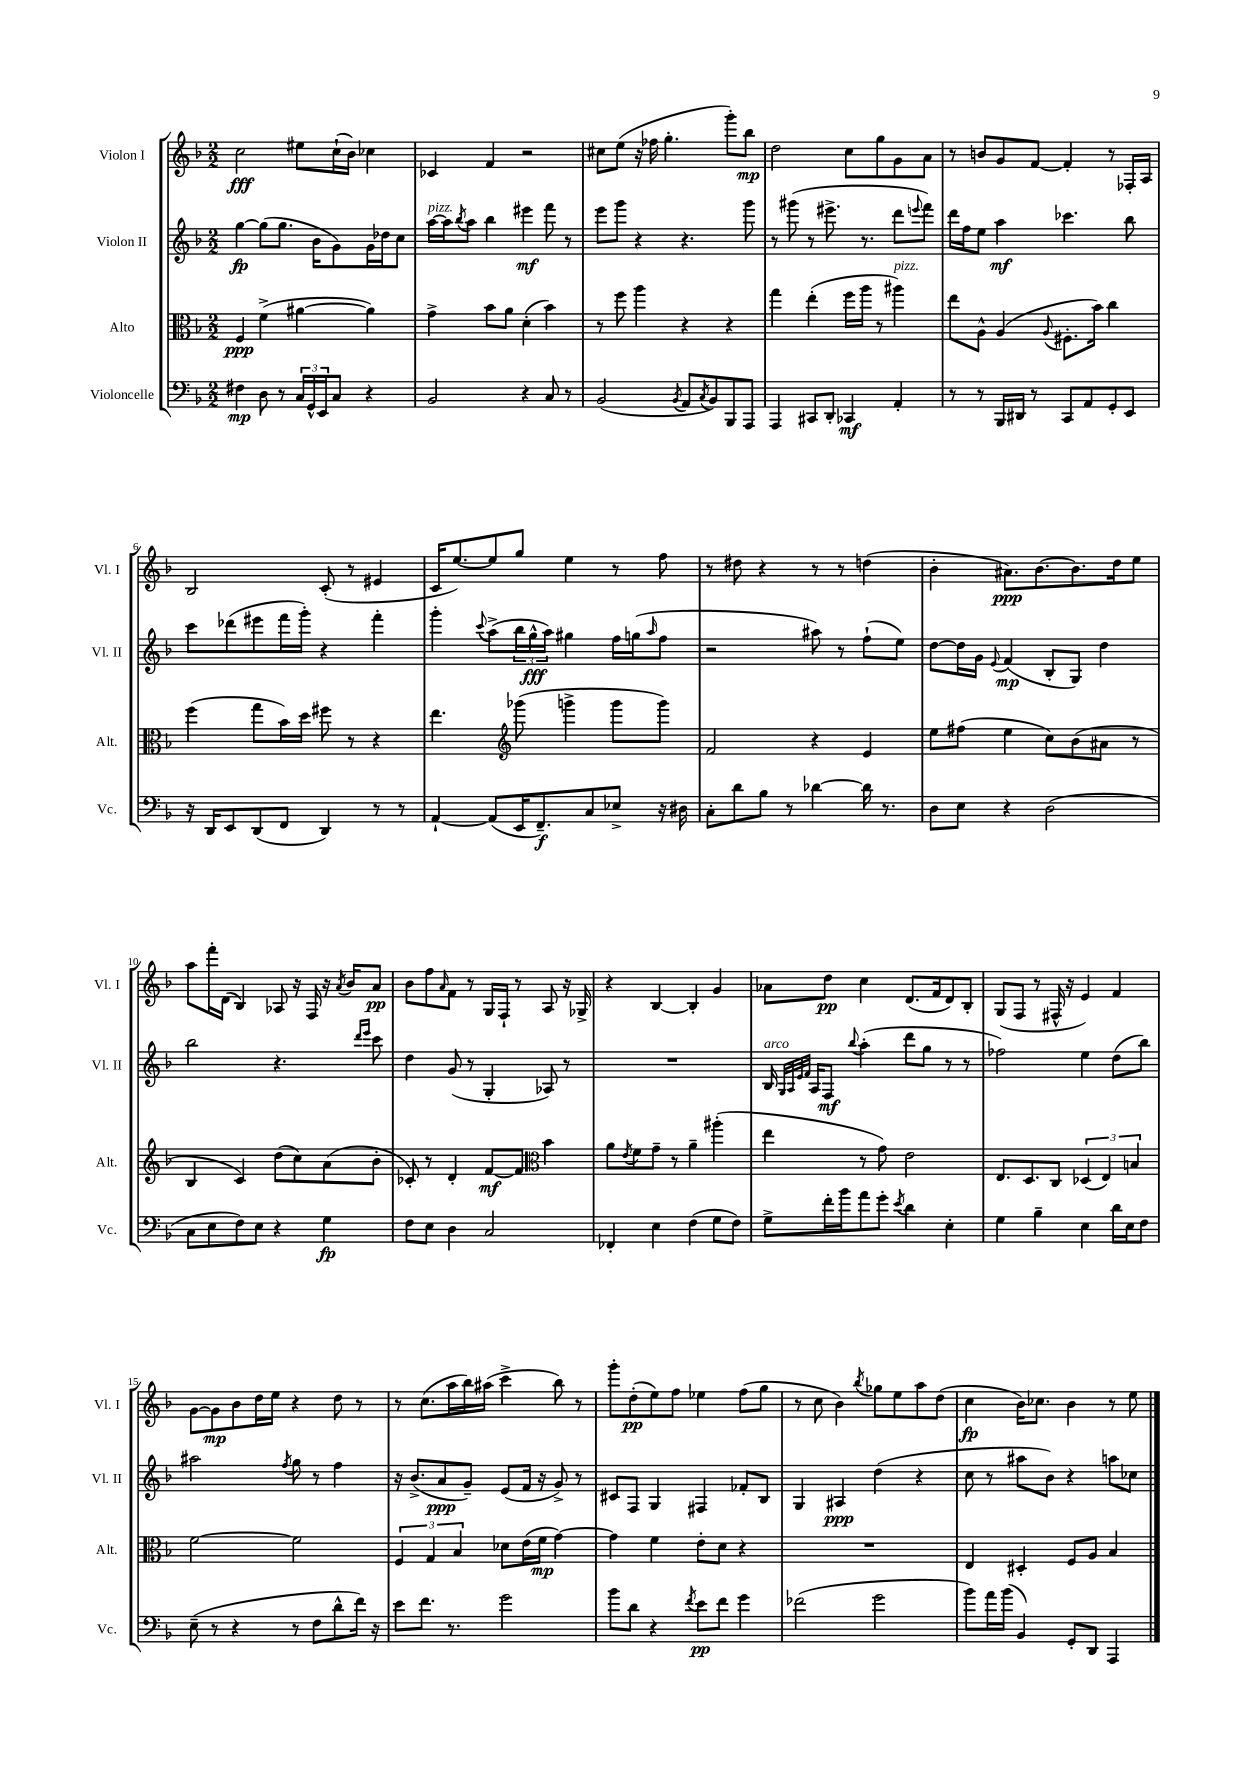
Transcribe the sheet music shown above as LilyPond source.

<<
\new StaffGroup <<
\new Staff = "s0" \with { instrumentName = "Violon I" shortInstrumentName = "Vl. I" } {
    \clef treble \key f \major \numericTimeSignature \time 2/2
    c''2\fff eis''8 c''16-!( bes'16) ces''4 |
    ces'4 f'4 r2 |
    cis''8 e''8( r16 fes''16 g''4.-. g'''8-.) bes''8\mp |
    d''2 c''8 g''8 g'8 a'8 |
    r8 b'8 g'8 f'8~ f'4-. r8 fes16-. a16 |
    bes2 c'8-.( r8 eis'4 |
    c'16 e''8.~) e''8 g''8 e''4 r8 f''8 |
    r8 dis''8 r4 r8 r8 d''4( |
    bes'4-. ais'8.\ppp) bes'8.~ bes'8. d''16 e''8 |
    a''8 f'''16-. d'16( bes4) aes8 r16 f16 r16 \acciaccatura { a'8 } bes'16 a'8\pp |
    bes'8 f''8 \grace { a'16 } f'8 r8 g16 f16-! r8 a8 r16 ges16-> |
    r4 bes4~ bes4-. g'4 |
    aes'8 d''8\pp c''4 d'8.( f'16 d'8) bes8-. |
    g8( f8 r8 fis16-^ r16 e'4) f'4 |
    g'8~ g'8\mp bes'8 d''16 e''16 r4 d''8 r8 |
    r8 c''8.( a''16 bes''16) ais''16( c'''4-> bes''8) r8 |
    g'''8-. d''8-.\pp( e''8) f''8 ees''4 f''8( g''8 |
    r8 c''8 bes'4) \acciaccatura { bes''8 } ges''8 e''8 a''8 d''8( |
    c''4\fp bes'16) ces''8. bes'4 r8 e''8 \bar "|." |
}
\new Staff = "s1" \with { instrumentName = "Violon II" shortInstrumentName = "Vl. II" } {
    \clef treble \key f \major \numericTimeSignature \time 2/2
    g''4~\fp g''8( g''8. bes'16 g'8) g'16 des''16 c''8 |
    a''16~^\markup { \italic "pizz." } a''16 \acciaccatura { bes''8 } a''8 bes''4 eis'''4\mf f'''8 r8 |
    e'''8 g'''8 r4 r4. g'''8 |
    r8 gis'''8( r8 eis'''8.-> r8. d'''8 \appoggiatura { e'''8 } f'''8) |
    d'''16 f''16 e''8 a''4\mf ces'''4. bes''8 |
    c'''8 des'''8( eis'''8 f'''16 g'''16-.) r4 f'''4-. |
    g'''4-. \appoggiatura { c'''8 } a''8->( \tuplet 3/2 { bes''16 g''16-^\fff a''16) } gis''4 f''16 g''16( \grace { a''16 } f''8 |
    r2 ais''8) r8 f''8-!( e''8) |
    d''8~ d''16 g'16 \appoggiatura { e'8 } f'4\mp( bes8-. g8) d''4 |
    bes''2 r4. \grace { d'''16 e'''16 } c'''8 |
    d''4 g'8( r8 g4-. aes8) r8 |
    R1 |
    bes16^\markup { \italic "arco" } \grace { g32 a32 e'32 f'32 } a16 f8\mf \appoggiatura { bes''8 } a''4-.( d'''8 g''8 r8 r8 |
    fes''2) e''4 d''8( bes''8) |
    ais''2 \acciaccatura { f''8 } g''8 r8 f''4 |
    r16 bes'8.->( a'8\ppp g'8--) e'8( f'16 r16 g'8->) r8 |
    cis'8 f8 g4 fis4 fes'8-. bes8 |
    g4 ais4\ppp d''4( r4 |
    c''8 r8 ais''8 bes'8) r4 a''8 ces''8 \bar "|." |
}
\new Staff = "s2" \with { instrumentName = "Alto" shortInstrumentName = "Alt." } {
    \clef alto \key f \major \numericTimeSignature \time 2/2
    f4\ppp f'4->( ais'4~ ais'4) |
    g'4-> bes'8 a'8 d'4-.( bes'4) |
    r8 f''8 a''4 r4 r4 |
    g''4 e''4-.( f''16 a''16 r8 ais''4^\markup { \italic "pizz." }) |
    e''8 a8-^ a4( \appoggiatura { a8 } fis8.-. bes'16) c''4 |
    f''4( g''8 bes'16) d''16 fis''8 r8 r4 |
    e''4. \clef treble ges'''8( g'''4-> g'''8 g'''8) |
    f'2 r4 e'4 |
    e''8 fis''8( e''4 c''8) bes'8( ais'8 r8 |
    bes4 c'4) d''8( c''8) a'8( bes'8-. |
    ces'8-.) r8 d'4-. f'8~\mf f'8 \clef alto bes'4 |
    a'8 \acciaccatura { e'8 } f'8 g'8-- r8 a'4-- ais''4-.( |
    e''4 r8 g'8) e'2 |
    e8. d8. c8 \tuplet 3/2 { des4( e4) b4 } |
    f'2~ f'2 |
    \tuplet 3/2 { f4 g4 bes4 } des'8 e'16( f'16\mp g'4~) |
    g'4 f'4 e'8-. d'8 r4 |
    R1 |
    e4 dis4-. f8 a8 bes4 \bar "|." |
}
\new Staff = "s3" \with { instrumentName = "Violoncelle" shortInstrumentName = "Vc." } {
    \clef bass \key f \major \numericTimeSignature \time 2/2
    fis4\mp d8 r8 \tuplet 3/2 { c16 g,16-^ e,16 } c8 r4 |
    bes,2 r4 c8 r8 |
    bes,2( \acciaccatura { bes,8 } a,8 \acciaccatura { c8 } bes,8) bes,,8 a,,8 |
    a,,4 cis,8 d,8-. ces,4\mf a,4-. |
    r8 r8 bes,,16 dis,16 r8 c,8 a,8 g,8-. e,8 |
    r16 d,16 e,8 d,8( f,8 d,4) r8 r8 |
    a,4~-! a,8( e,16 f,8.--\f) c8 ees8-> r16 dis16 |
    c8-. d'8 bes8 r8 des'4~ des'16 r8. |
    d8 e8 r4 d2( |
    c8 e8 f8) e8 r4 g4\fp |
    f8 e8 d4 c2 |
    fes,4-. e4 f4( g8 f8) |
    g8-> f'16-. bes'16 a'8 g'8-. \acciaccatura { e'8 } d'4 e4-. |
    g4 bes4-- e4 d'16 e16 f8 |
    e8--( r8 r4 r8 f8 d'8-^ f'16) r16 |
    e'8 f'8. r8. g'2 |
    bes'8 d'8 r4 \acciaccatura { f'8 } e'8\pp f'8 g'4 |
    fes'2( g'2 |
    bes'8) a'16 bes'16( bes,4) g,8-. d,8 a,,4 \bar "|." |
}
>>
>>
